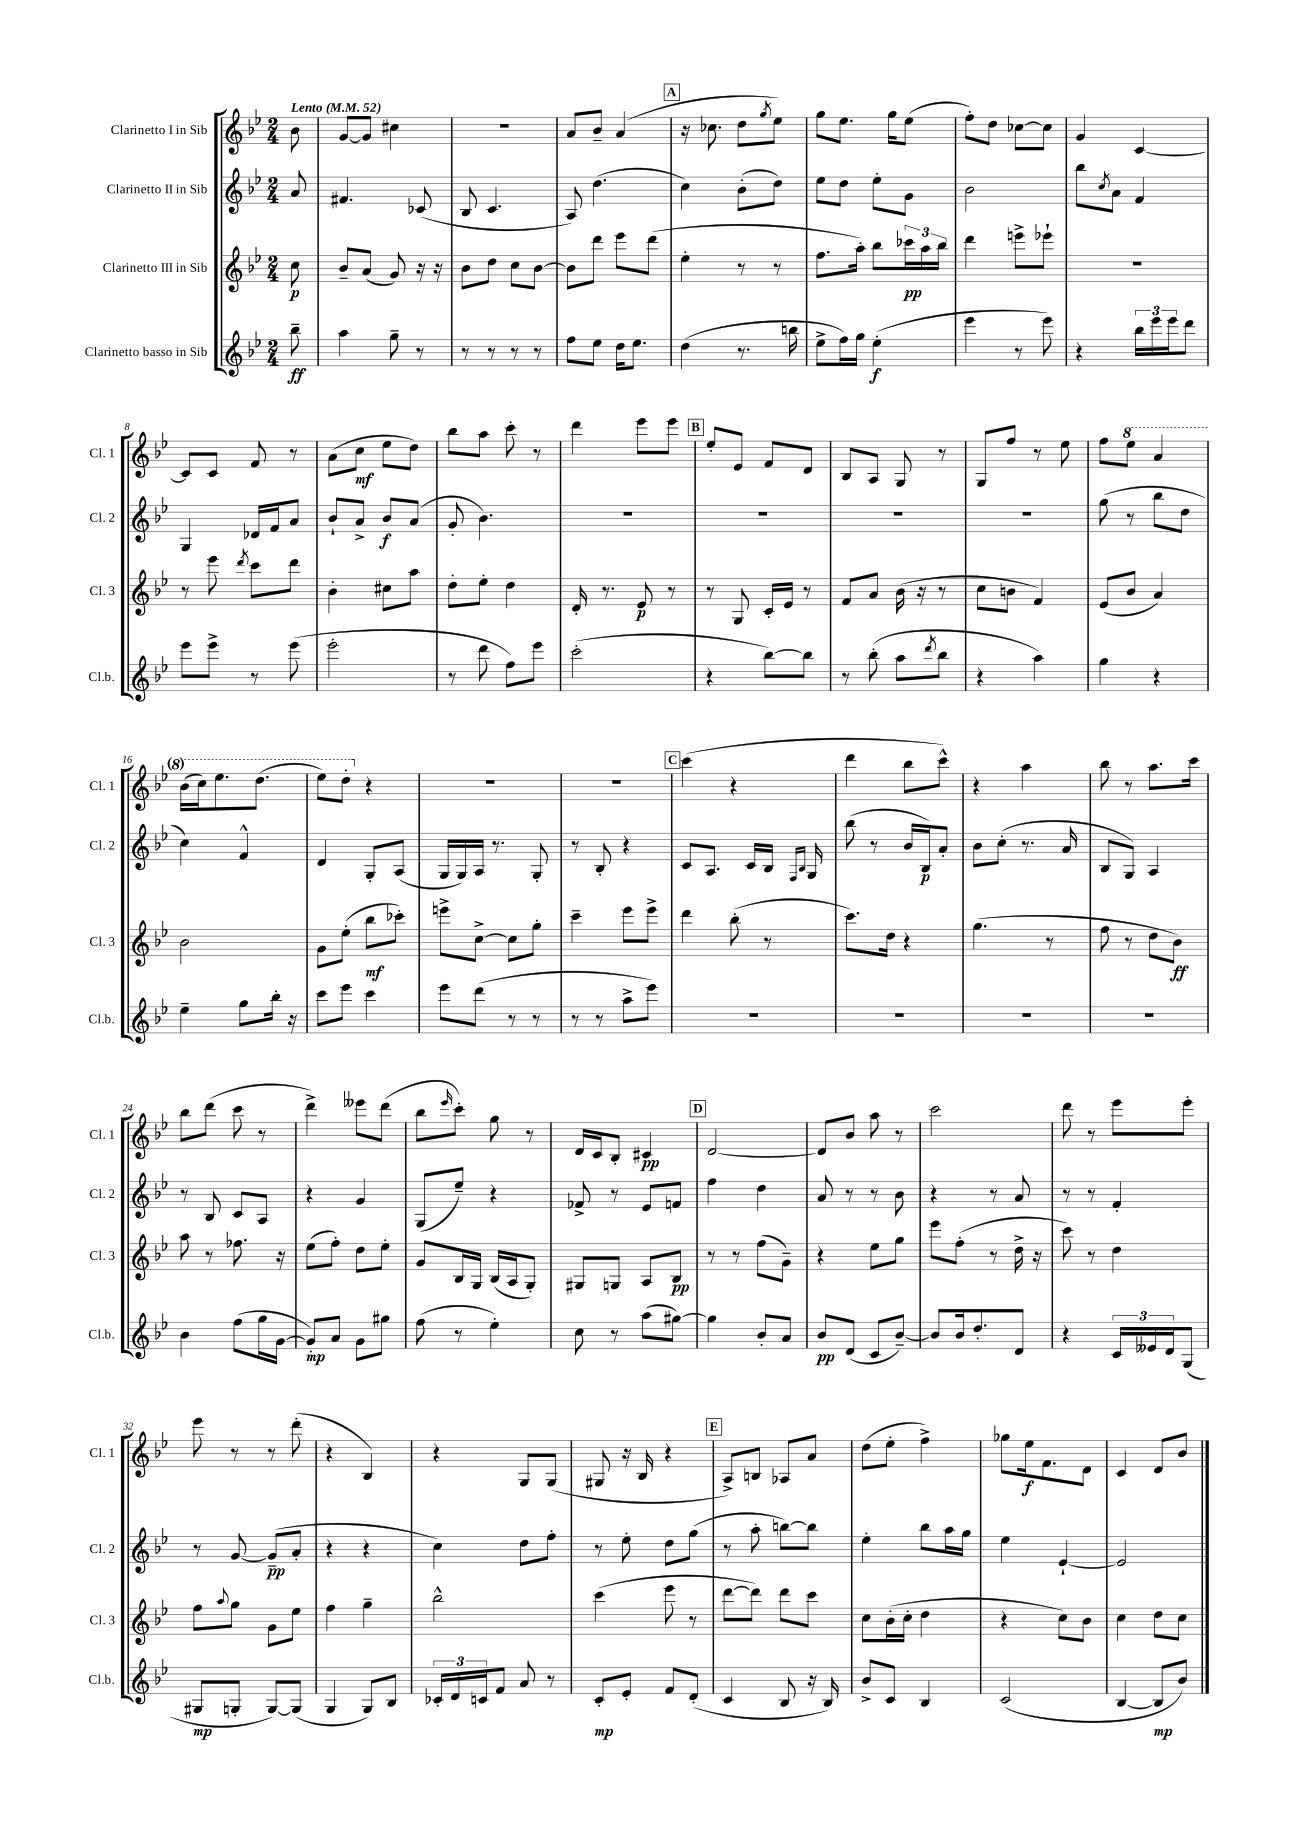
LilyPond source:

<<
\new StaffGroup <<
\new Staff = "s0" \with { instrumentName = "Clarinetto I in Sib" shortInstrumentName = "Cl. 1" } {
    \clef treble \key bes \major \numericTimeSignature \time 2/4 \partial 8 \tempo "Lento" 4 = 52
    bes'8 |
    g'8~ g'8 cis''4 |
    r2 |
    a'8 bes'8-- a'4( |
    \mark \markup { \box "A" } r16 ces''8. d''8 \acciaccatura { g''8 } ees''8) |
    g''8 ees''8. g''16 ees''8( |
    f''8-.) d''8 ces''8~ ces''8 |
    g'4 c'4~ |
    c'8 c'8 f'8 r8 |
    a'8( c''8\mf ees''8 d''8) |
    bes''8 a''8 c'''8-. r8 |
    d'''4 ees'''8 ees'''8 |
    \mark \markup { \box "B" } ees''8-. ees'8 f'8 d'8 |
    bes8 a8 g8 r8 |
    g8 f''8 r8 ees''8 |
    f''8 \ottava #1 ees'''8 a''4 |
    bes''16( c'''16) ees'''8. d'''8.( |
    ees'''8) d'''8-. \ottava #0 r4 |
    R2 |
    r2 |
    \mark \markup { \box "C" } c'''4( r4 |
    d'''4 bes''8 c'''8-^) |
    r4 a''4 |
    bes''8 r8 a''8. c'''16 |
    bes''8 d'''8( c'''8 r8 |
    d'''4->) eeses'''8 d'''8( |
    bes''8 \grace { ees'''16 } c'''8-.) g''8 r8 |
    d'16 c'16 bes8-. cis'4\pp |
    \mark \markup { \box "D" } d'2~ |
    d'8 bes'8 a''8 r8 |
    c'''2 |
    d'''8 r8 ees'''8 ees'''8-. |
    ees'''8 r8 r8 d'''8-.( |
    r4 bes4) |
    r4 g8 g8( |
    gis8 r16 bes16 r4 |
    \mark \markup { \box "E" } a8->) b8 aes8 a'8 |
    d''8( ees''8-. f''4->) |
    ges''8 ees''16\f f'8. d'8 |
    c'4 d'8 bes'8 \bar "|." |
}
\new Staff = "s1" \with { instrumentName = "Clarinetto II in Sib" shortInstrumentName = "Cl. 2" } {
    \clef treble \key bes \major \numericTimeSignature \time 2/4 \partial 8
    a'8 |
    fis'4. ces'8( |
    bes8 c'4. |
    a8) d''4.( |
    \mark \markup { \box "A" } c''4) bes'8-.( d''8) |
    ees''8 d''8 ees''8-. g'8 |
    bes'2 |
    bes''8 \acciaccatura { c''8 } a'8 f'4 |
    g4 des'16 f'16 a'8 |
    bes'8-! a'8-> bes'8\f a'8( |
    g'8-. bes'4.) |
    R2 |
    \mark \markup { \box "B" } R2 |
    R2 |
    R2 |
    g''8( r8 bes''8 d''8 |
    c''4) f'4-^ |
    d'4 g8-. a8( |
    g16 g16) a16 r8. g8-. |
    r8 bes8-. r4 |
    \mark \markup { \box "C" } c'8 a8. c'16 bes16 \grace { f16 bes16 } g16 |
    bes''8( r8 bes'16 bes16\p) a'8-. |
    bes'8 c''8-.( r8. a'16 |
    bes8 g8) a4 |
    r8 bes8 c'8 a8 |
    r4 g'4 |
    g8( ees''8--) r4 |
    fes'8-> r8 ees'8 f'8 |
    \mark \markup { \box "D" } f''4 d''4 |
    a'8 r8 r8 bes'8 |
    r4 r8 a'8 |
    r8 r8 f'4-. |
    r8 g'8~ g'8--\pp( a'8-. |
    r4 r4 |
    c''4) d''8 f''8-. |
    r8 ees''8-. d''8 g''8( |
    \mark \markup { \box "E" } r8 a''8-. b''8~) b''8 |
    ees''4-. bes''8 a''16 g''16 |
    ees''4 ees'4~-! |
    ees'2 \bar "|." |
}
\new Staff = "s2" \with { instrumentName = "Clarinetto III in Sib" shortInstrumentName = "Cl. 3" } {
    \clef treble \key bes \major \numericTimeSignature \time 2/4 \partial 8
    c''8\p |
    bes'8-- a'8( g'8) r16 r16 |
    bes'8 d''8 c''8 bes'8~ |
    bes'8 d'''8 ees'''8 d'''8( |
    \mark \markup { \box "A" } ees''4-. r8 r8 |
    f''8. a''16-.) bes''8 \tuplet 3/2 { ces'''16\pp a''16 bes''16 } |
    d'''4 e'''8-> ees'''8-! |
    r2 |
    r8 ees'''8 \acciaccatura { d'''8 } c'''8 d'''8 |
    bes'4-. cis''8 a''8 |
    d''8-. ees''8-. d''4 |
    d'16-. r8. ees'8\p r8 |
    \mark \markup { \box "B" } r8 g8 c'16-. ees'16 r8 |
    f'8 a'8 bes'16( r16 r8 |
    c''8 b'8 f'4) |
    ees'8( bes'8 a'4) |
    bes'2 |
    g'8 ees''8-.( bes''8\mf ces'''8-.) |
    e'''8-> c''8~-> c''8 g''8-. |
    c'''4-- ees'''8 ees'''8-> |
    \mark \markup { \box "C" } d'''4 bes''8-.( r8 |
    c'''8.) d''16 r4 |
    g''4.( r8 |
    f''8 r8 d''8 bes'8\ff) |
    a''8 r8 fes''8. r16 |
    ees''8( f''8-.) d''8 ees''8-. |
    g'8 bes16 g16 bes16( a16 g8-.) |
    gis8 g8 a8 bes8\pp |
    \mark \markup { \box "D" } r8 r8 f''8( g'8--) |
    r4 ees''8 g''8 |
    ees'''8 f''8-.( r8 d''16-> r16 |
    c'''8) r8 d''4 |
    f''8 \appoggiatura { a''8 } g''8 g'8 ees''8 |
    f''4 g''4-- |
    bes''2-^ |
    c'''4( ees'''8 r8 |
    \mark \markup { \box "E" } d'''8~ d'''8) d'''8 c'''8 |
    c''8 bes'16-.( c''16-. d''4 |
    r4 c''8) bes'8 |
    c''4 d''8 c''8 \bar "|." |
}
\new Staff = "s3" \with { instrumentName = "Clarinetto basso in Sib" shortInstrumentName = "Cl.b." } {
    \clef treble \key bes \major \numericTimeSignature \time 2/4 \partial 8
    bes''8--\ff |
    a''4 g''8-- r8 |
    r8 r8 r8 r8 |
    f''8 ees''8 d''16 ees''8. |
    \mark \markup { \box "A" } d''4( r8. b''16 |
    ees''8-> f''16) g''16 ees''4-.\f( |
    ees'''4 r8 ees'''8) |
    r4 \tuplet 3/2 { bes''16 ees'''16 ees'''16 } d'''8 |
    ees'''8 ees'''8-> r8 ees'''8( |
    ees'''2-. |
    r8 d'''8 f''8) ees'''8 |
    c'''2-.( |
    \mark \markup { \box "B" } r4 bes''8~) bes''8 |
    r8 bes''8-.( a''8 \acciaccatura { d'''8 } bes''8 |
    r4 a''4) |
    g''4 r4 |
    ees''4-- g''8 bes''16-. r16 |
    c'''8 ees'''8 c'''4 |
    ees'''8 d'''8( r8 r8 |
    r8 r8 a''8-> ees'''8) |
    \mark \markup { \box "C" } R2 |
    R2 |
    R2 |
    R2 |
    bes'4 f''8( g''16 g'16~ |
    g'8-.\mp) a'8 g'8 gis''8 |
    f''8( r8 ees''4-.) |
    c''8 r8 a''8( gis''8~) |
    \mark \markup { \box "D" } gis''4 bes'8-. a'8 |
    bes'8\pp d'8( c'8 bes'8~--) |
    bes'8 bes'16 d''8.-. d'8 |
    r4 \tuplet 3/2 { c'16 eeses'16 d'16 } g8( |
    gis8\mp g8-. g8~) g8( |
    g4 g8) bes8 |
    \tuplet 3/2 { ces'16-. d'16 c'16 } f'8 a'8 r8 |
    c'8-.\mp ees'8-. f'8 d'8-.( |
    \mark \markup { \box "E" } c'4 bes8 r16 bes16) |
    bes'8-> c'8 bes4 |
    c'2( |
    bes4~ bes8\mp bes'8) \bar "|." |
}
>>
>>
